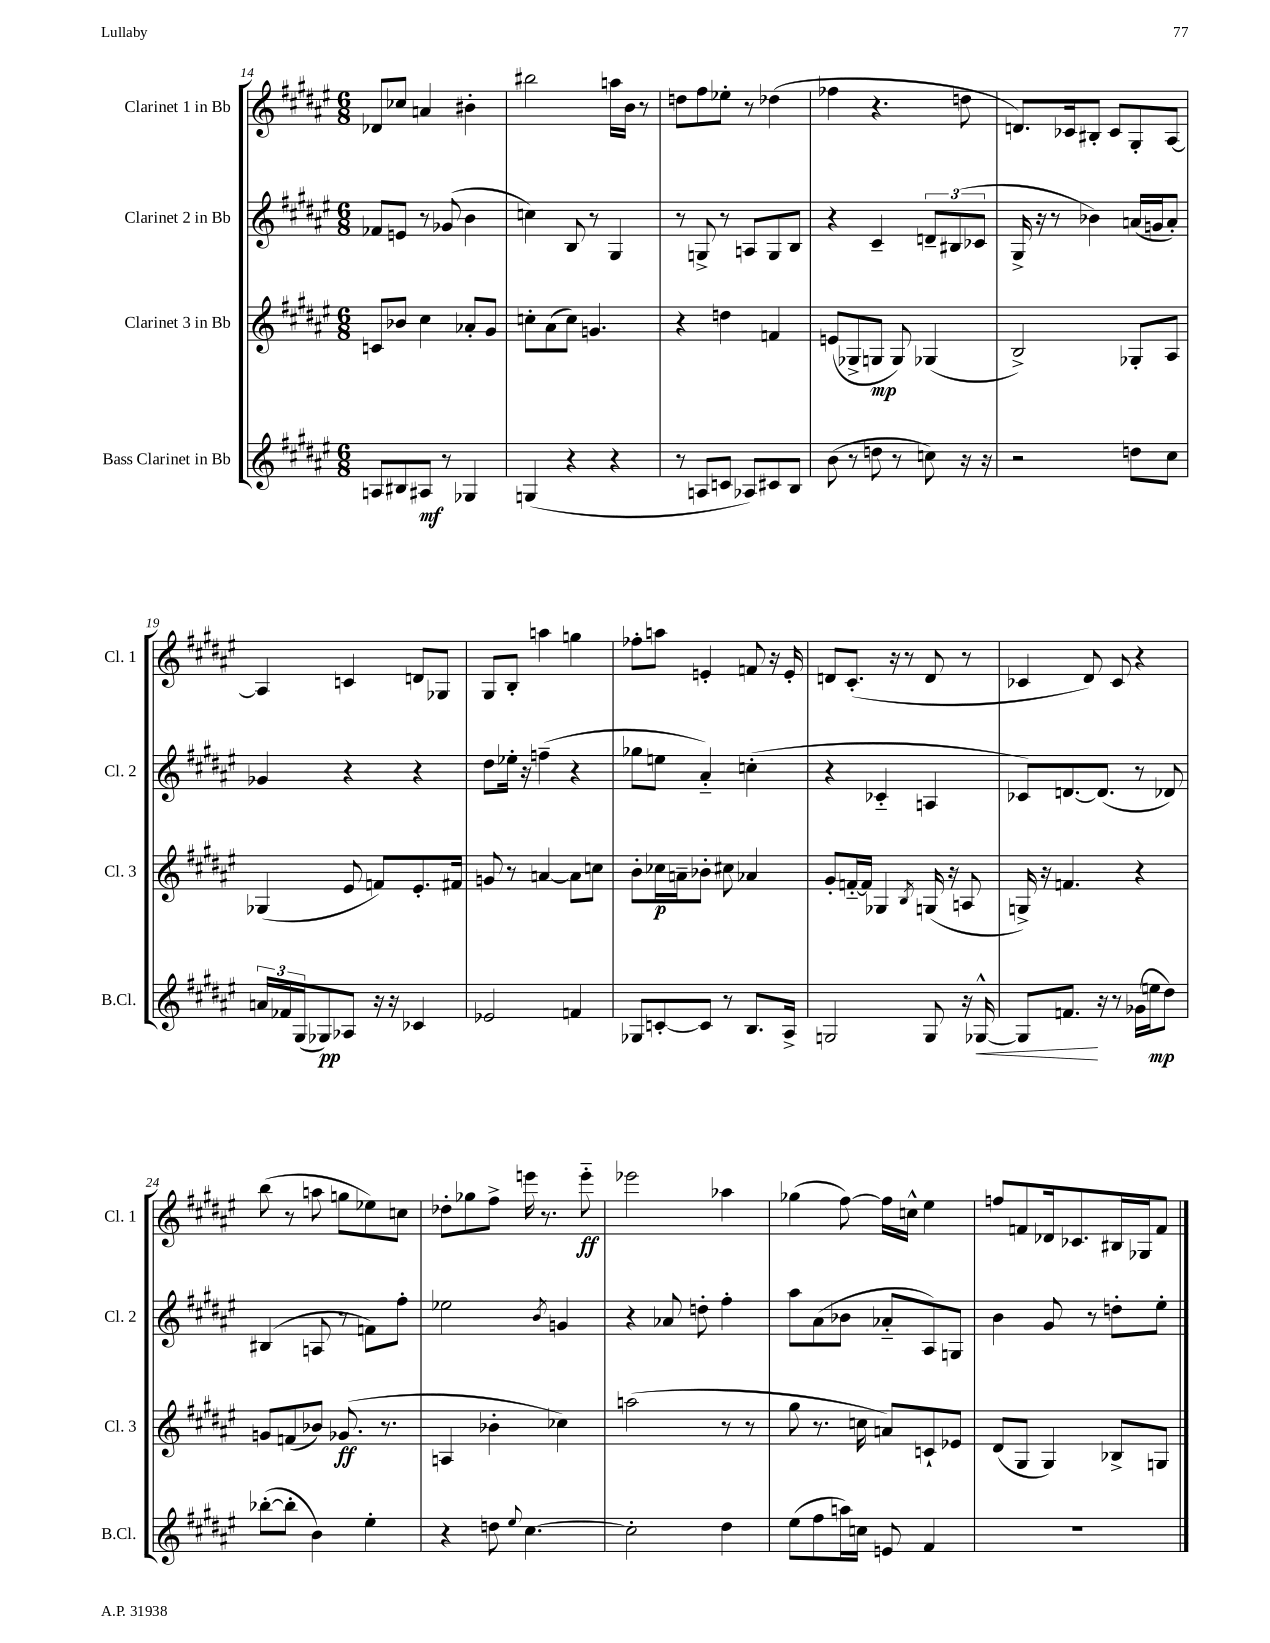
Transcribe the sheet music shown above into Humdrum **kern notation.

**kern	**dynam	**kern	**dynam	**kern	**kern	**dynam
*part4	*part4	*part3	*part3	*part2	*part1	*part1
*staff4	*staff4	*staff3	*staff3	*staff2	*staff1	*staff1
*I"Bass Clarinet in Bb	*	*I"Clarinet 3 in Bb	*	*I"Clarinet 2 in Bb	*I"Clarinet 1 in Bb	*
*I'B.Cl.	*	*I'Cl. 3	*	*I'Cl. 2	*I'Cl. 1	*
*clefG2	*	*clefG2	*	*clefG2	*clefG2	*
*k[f#c#g#d#a#e#]	*	*k[f#c#g#d#a#e#]	*	*k[f#c#g#d#a#e#]	*k[f#c#g#d#a#e#]	*
*M6/8	*	*M6/8	*	*M6/8	*M6/8	*
=14	=14	=14	=14	=14	=14	=14
8An/L	.	8cn/L	.	8f-X/L	8d-X/L	.
8B#X/	.	8b-X/J	.	8en/J	8cc-X/J	.
8A#X/J	mf	4cc#\	.	8r	4an/	.
8r	.	.	.	(8g-X/	.	.
4G-X/	.	8a-X'/L	.	4b\	4b#X'\	.
.	.	8g#/J	.	.	.	.
=15	=15	=15	=15	=15	=15	=15
(4Gn/	.	8ccn'\L	.	4ccn\)	2bb#X\	.
.	.	(8a#\	.	.	.	.
4r	.	8cc\J)	.	8B/	.	.
.	.	4.gn/	.	8r	.	.
4r	.	.	.	4G#/	16aan\LL	.
.	.	.	.	.	16b\JJ	.
.	.	.	.	.	8r	.
=16	=16	=16	=16	=16	=16	=16
8r	.	4r	.	8r	8ddn\L	.
8An/L	.	.	.	8Gn^/	8ff#\	.
8cn/J	.	4ddn\	.	8r	8ee-X'\J	.
8A-X/L)	.	.	.	8An/L	8r	.
8c#X/	.	4fn/	.	8G/	(4dd-X\	.
8B/J	.	.	.	8B/J	.	.
=17	=17	=17	=17	=17	=17	=17
(8b\	.	(8en/L	.	4r	4ff-X\	.
8r	.	8G-X^/	.	.	.	.
8ddn\	.	8Gn/J	mp	4c#~/	4.r	.
8r	.	8G/)	.	.	.	.
8ccn\)	.	(4G-X/	.	12dn~/L	.	.
.	.	.	.	(12B#X/	.	.
16r	.	.	.	.	8ddn\	.
.	.	.	.	12c-X/J	.	.
16r	.	.	.	.	.	.
=18	=18	=18	=18	=18	=18	=18
2r	.	2B^/)	.	16G#^/	8.dn/L)	.
.	.	.	.	16r	.	.
.	.	.	.	8r	.	.
.	.	.	.	.	16c-X/k	.
.	.	.	.	4b-X\)	8B#X'/J	.
.	.	.	.	.	8c-/L	.
8ddn\L	.	8G-X'/L	.	(16an/LL	8G#'/	.
.	.	.	.	16gn/J	.	.
8cc#\J	.	8A#/J	.	8a'/J)	[8A#/J	.
!!LO:LB:g=z
=19	=19	=19	=19	=19	=19	=19
24an/LL	.	(4G-X/	.	4g-X/	4A#/]	.
24f-X/	.	.	.	.	.	.
(24G#/J	.	.	.	.	.	.
8G-X/)	pp	.	.	.	.	.
8A-X/J	.	8e#/	.	4r	4cn/	.
16r	.	8fn/L)	.	.	.	.
16r	.	.	.	.	.	.
4c-X/	.	8.e#'/	.	4r	8dn/L	.
.	.	.	.	.	8G-X/J	.
.	.	16f#X/Jk	.	.	.	.
=20	=20	=20	=20	=20	=20	=20
2e-X/	.	8gn/	.	8dd#\L	8G#/L	.
.	.	8r	.	16ee-X'\Jk	8B'/J	.
.	.	.	.	16r	.	.
.	.	[4an/	.	(4ffn~\	4aan\	.
4fn/	.	8a\L]	.	4r	4ggn\	.
.	.	8ccn\J	.	.	.	.
=21	=21	=21	=21	=21	=21	=21
8G-X/L	.	8b'\L	.	8gg-X\L	8ff-X'\L	.
[8cn'/	.	16cc-X\L	p	8een\J	8aan\J	.
.	.	16an~\J	.	.	.	.
8c/J]	.	8b-X'\J	.	4a#/)	4en'/	.
8r	.	8cc#X\	.	.	.	.
8.B/L	.	4a-X/	.	(4ccn'\	8fn/	.
.	.	.	.	.	16r	.
16A#^/Jk	.	.	.	.	16e'/	.
=22	=22	=22	=22	=22	=22	=22
2Gn/	.	8g#'/L	.	4r	8dn/L	.
.	.	[16fn/L	.	.	(8.c#'/J	.
.	.	16f/JJ]	.	.	.	.
.	.	4G-X/	.	4c-X/	.	.
.	.	.	.	.	16r	.
.	.	.	.	.	8r	.
.	.	8qB/	.	.	.	.
8G/	.	(16Gn/	.	4An/	8d/	.
.	.	16r	.	.	.	.
16r	.	8An/	.	.	8r	.
!	!LO:HP:b	!	!	!	!	!
[16G-X^^/	<	.	.	.	.	.
=23	=23	=23	=23	=23	=23	=23
8G-/L]	.	16Gn^/)	.	8c-X/L)	4c-X/	.
.	.	16r	.	.	.	.
8.fn/J	.	4.fn/	.	[8.dn/	.	.
.	.	.	.	.	8d#/)	.
16r	[	.	.	(8.d/J]	.	.
8r	.	.	.	.	8c-/	.
(16g-X\LL	.	4r	.	8r	4r	.
16een\J	mp	.	.	.	.	.
8dd#\J)	.	.	.	8d-X/)	.	.
!!LO:LB:g=z
=24	=24	=24	=24	=24	=24	=24
([8bb-X'\L	.	8gn/L	.	(4B#X/	(8bb\	.
8bb-'\J]	.	(8fn/	.	.	8r	.
4b\)	.	8b-X/J)	.	8An/	8aan\	.
.	.	(8.g-X/	ff	8r	8ggn\L	.
4ee#'\	.	.	.	8fn\L)	8ee-X\)	.
.	.	8.r	.	.	.	.
.	.	.	.	8ff#'\J	8ccn\J	.
=25	=25	=25	=25	=25	=25	=25
4r	.	4An/	.	2ee-X\	8dd-X'\L	.
.	.	.	.	.	8gg-X\	.
8ddn\	.	4b-X'\	.	.	8ff#^\J	.
8qqee#/	.	.	.	.	.	.
[4.cc#\	.	.	.	.	16eeen\	.
.	.	.	.	.	8.r	.
.	.	.	.	8qb/	.	.
.	.	4cc-X\)	.	4gn/	.	.
.	.	.	.	.	8eee\	ff
=26	=26	=26	=26	=26	=26	=26
2cc#'\]	.	(2aan\	.	4r	2eee-X\	.
.	.	.	.	8a-X/	.	.
.	.	.	.	8ddn'\	.	.
4dd#\	.	8r	.	4ff#'\	4aa-X\	.
.	.	8r	.	.	.	.
=27	=27	=27	=27	=27	=27	=27
(8ee#\L	.	8gg#\	.	8aa#\L	(4gg-X\	.
8ff#\	.	8.r	.	(8a#\	.	.
16aan\L)	.	.	.	8b-X\J	[8ff#\)	.
16ccn\JJ	.	16ccn\	.	.	.	.
8en/	.	8an/L)	.	8a-X/L	16ff#\LL]	.
.	.	.	.	.	16ccn^^\JJ	.
4f#/	.	8cn`/	.	8A#/)	4ee#\	.
.	.	8e-X/J	.	8Gn/J	.	.
=28	=28	=28	=28	=28	=28	=28
2.r	.	(8d#/L	.	4b\	8ffn/L	.
.	.	8G#/J	.	.	8fn/	.
.	.	4G#/)	.	8g#/	16d-X/k	.
.	.	.	.	.	8.c-X/	.
.	.	.	.	8r	.	.
.	.	8B-X^/L	.	8ddn'\L	16B#X/L	.
.	.	.	.	.	16G-X/J	.
.	.	8Gn/J	.	8ee#'\J	8f/J	.
==	==	==	==	==	==	==
*-	*-	*-	*-	*-	*-	*-
